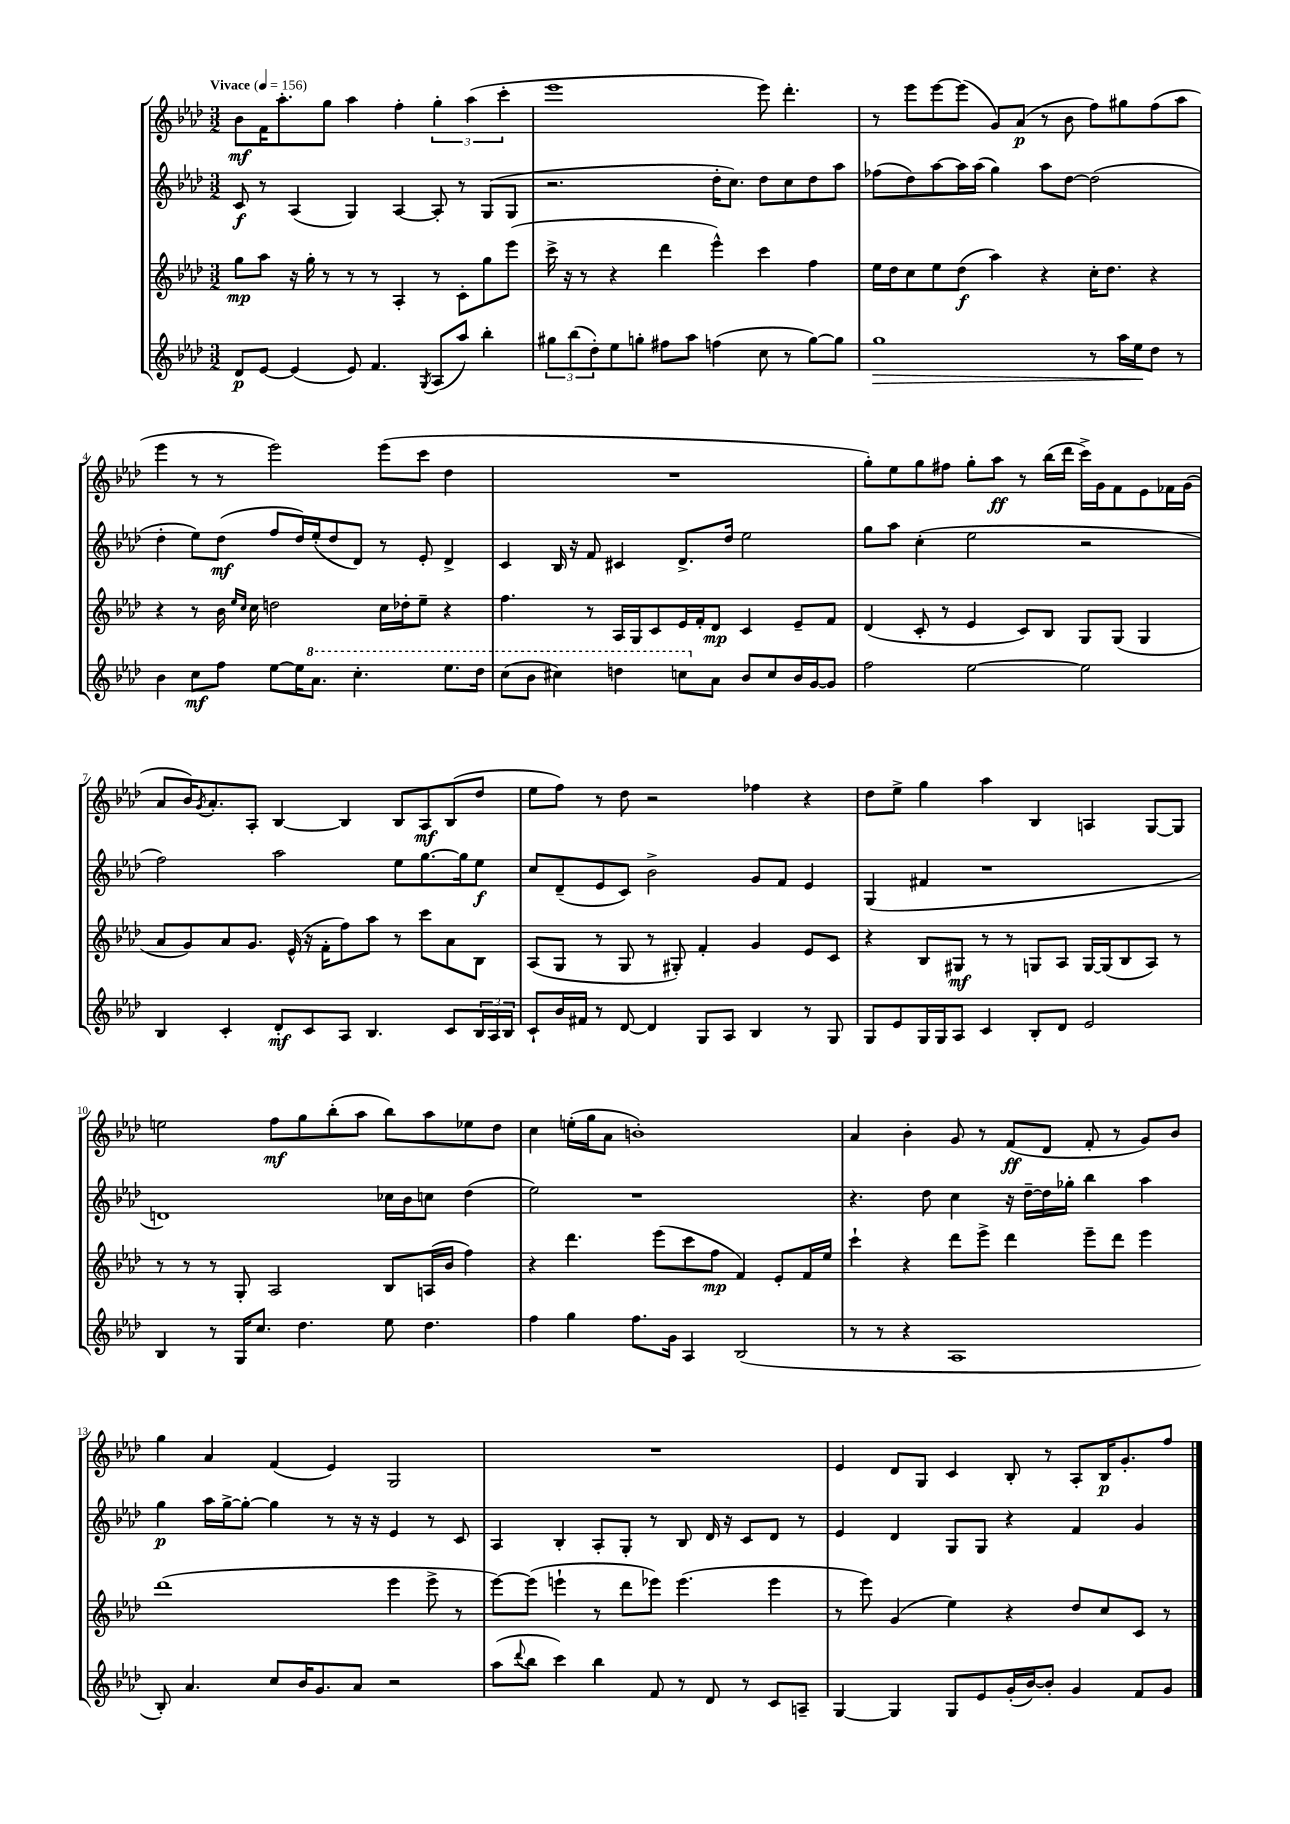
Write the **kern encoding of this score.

**kern	**dynam	**kern	**dynam	**kern	**dynam	**kern	**dynam
*part4	*part4	*part3	*part3	*part2	*part2	*part1	*part1
*staff4	*staff4	*staff3	*staff3	*staff2	*staff2	*staff1	*staff1
*clefG2	*	*clefG2	*	*clefG2	*	*clefG2	*
*k[b-e-a-d-]	*	*k[b-e-a-d-]	*	*k[b-e-a-d-]	*	*k[b-e-a-d-]	*
*M3/2	*	*M3/2	*	*M3/2	*	*M3/2	*
*MM156	*	*MM156	*	*MM156	*	*MM156	*
=1	=1	=1	=1	=1	=1	=1	=1
!	!	!	!	!	!	!LO:TX:a:B:t=Vivace	!
8d-/L	p	8gg\L	mp	8c/	f	8b-\L	mf
[8e-/J	.	8aa-\J	.	8r	.	16f\K	.
.	.	.	.	.	.	8.aa-'\	.
(4e-/]	.	16r	.	(4A-/	.	.	.
.	.	16gg'\	.	.	.	.	.
.	.	8r	.	.	.	8gg\J	.
8e-/)	.	8r	.	4G/)	.	4aa-\	.
4.f/	.	8r	.	.	.	.	.
.	.	4A-'/	.	[4A-/	.	4ff'\	.
8qG/	.	.	.	.	.	.	.
(8A-/L	.	8r	.	8A-'/]	.	6gg'\	.
8aa-/J)	.	8c'\L	.	8r	.	.	.
.	.	.	.	.	.	(6aa-\	.
4bb-'\	.	8gg\	.	(8G/L	.	.	.
.	.	.	.	.	.	6ccc'\	.
.	.	(8eee-\J	.	8G/J	.	.	.
=2	=2	=2	=2	=2	=2	=2	=2
12gg#X\L	.	16ccc^\	.	2.r	.	1eee-	.
.	.	16r	.	.	.	.	.
(12bb-\	.	.	.	.	.	.	.
.	.	8r	.	.	.	.	.
12dd-'\)	.	.	.	.	.	.	.
8ee-\	.	4r	.	.	.	.	.
8ggn'\J	.	.	.	.	.	.	.
8ff#X\L	.	4ddd-\	.	.	.	.	.
8aa-\J	.	.	.	.	.	.	.
(4ffn\	.	4eee-^^\)	.	16dd-'\KL	.	.	.
.	.	.	.	8.cc\J)	.	.	.
8cc\	.	4ccc\	.	8dd-\L	.	8eee-\)	.
8r	.	.	.	8cc\	.	4.ddd-'\	.
[8gg\L)	.	4ff\	.	8dd-\	.	.	.
8gg\J]	.	.	.	8aa-\J	.	.	.
=3	=3	=3	=3	=3	=3	=3	=3
!	!LO:HP:b	!	!	!	!	!	!
1gg	>	16ee-\LL	.	(8ff-X\L	.	8r	.
.	.	16dd-\J	.	.	.	.	.
.	.	8cc\	.	8dd-\)	.	8eee-\L	.
.	.	8ee-\	.	[8aa-\	.	[8eee-\	.
.	.	(8dd-\J	f	16aa-\L]	.	(8eee-\J]	.
.	.	.	.	(16aa-\JJ	.	.	.
.	.	4aa-\)	.	4gg\)	.	8g/L)	.
.	.	.	.	.	.	(8a-/J	p
.	.	4r	.	8aa-\L	.	8r	.
.	.	.	.	[8dd-\J	.	8b-\	.
8r	.	16cc'\KL	.	(2dd-\]	.	8ff\L)	.
.	.	8.dd-\J	.	.	.	.	.
16aa-\LL	.	.	.	.	.	8gg#X\	.
16ee-\J	.	.	.	.	.	.	.
8dd-\J	]	4r	.	.	.	(8ff\	.
8r	.	.	.	.	.	8aa-\J	.
!!LO:LB:g=z
=4	=4	=4	=4	=4	=4	=4	=4
4b-\	.	4r	.	4dd-'\	.	4eee-\	.
8cc\L	mf	8r	.	8ee-\L)	.	8r	.
8ff\J	.	16b-\	.	(8dd-\J	mf	8r	.
.	.	16qqee-/LL	.	.	.	.	.
.	.	16qqcc/JJ	.	.	.	.	.
.	.	16cc\	.	.	.	.	.
[8ee-\L	.	2ddn\	.	8ff/L	.	2eee-\)	.
16ee-\K]	.	.	.	16dd-/L)	.	.	.
*8va	*	*	*	*	*	*	*
8.aa-\J	.	.	.	(16ee-'/J	.	.	.
.	.	.	.	8dd-/	.	.	.
4.ccc'\	.	.	.	8d-/J)	.	.	.
.	.	16cc\LL	.	8r	.	(8eee-\L	.
.	.	16dd-X'\J	.	.	.	.	.
.	.	8ee-~\J	.	8e-'/	.	8ccc\J	.
8.eee-\L	.	4r	.	4d-^/	.	4dd-\	.
16ddd-\Jk	.	.	.	.	.	.	.
=5	=5	=5	=5	=5	=5	=5	=5
(8ccc\L	.	4.ff\	.	4c/	.	1.r	.
8bb-\J	.	.	.	.	.	.	.
4ccc#X\)	.	.	.	16B-/	.	.	.
.	.	.	.	16r	.	.	.
.	.	8r	.	8f/	.	.	.
4dddn\	.	16A-/LL	.	4c#X/	.	.	.
.	.	16G/J	.	.	.	.	.
.	.	8c/	.	.	.	.	.
8cccn\L	.	16e-/L	.	8.d-^/L	.	.	.
.	.	16f'/J	.	.	.	.	.
*X8va	*	*	*	*	*	*	*
8a-\J	.	8d-/J	mp	.	.	.	.
.	.	.	.	16dd-/Jk	.	.	.
8b-/L	.	4c/	.	2ee-\	.	.	.
8cc/	.	.	.	.	.	.	.
16b-/L	.	8e-~/L	.	.	.	.	.
[16g/J	.	.	.	.	.	.	.
8g/J]	.	8f/J	.	.	.	.	.
=6	=6	=6	=6	=6	=6	=6	=6
2ff\	.	(4d-/	.	8gg\L	.	8gg'\L)	.
.	.	.	.	8aa-\J	.	8ee-\	.
.	.	8c'/	.	(4cc'\	.	8gg\	.
.	.	8r	.	.	.	8ff#X\J	.
[2ee-\	.	4e-/	.	2ee-\	.	8gg'\L	.
.	.	.	.	.	.	8aa-\J	ff
.	.	8c/L)	.	.	.	8r	.
.	.	8B-/J	.	.	.	(16bb-\LL	.
.	.	.	.	.	.	16ddd-\JJ	.
2ee-\]	.	8G/L	.	2r	.	16ccc^\LL)	.
.	.	.	.	.	.	16g\J	.
.	.	(8G/J	.	.	.	8f\	.
.	.	4G/	.	.	.	8e-\	.
.	.	.	.	.	.	16f-X\L	.
.	.	.	.	.	.	(16g\JJ	.
!!LO:LB:g=z
=7	=7	=7	=7	=7	=7	=7	=7
4B-/	.	8a-/L	.	2ff\)	.	8a-/L	.
.	.	8g/)	.	.	.	16b-/K)	.
.	.	.	.	.	.	8qg/	.
.	.	.	.	.	.	8.a-'/	.
4c'/	.	8a-/	.	.	.	.	.
.	.	8.g/J	.	.	.	8A-'/J	.
8d-'/L	mf	.	.	2aa-\	.	[4B-/	.
.	.	(16e-^^/	.	.	.	.	.
8c/	.	16r	.	.	.	.	.
.	.	16f'\KL	.	.	.	.	.
8A-/J	.	8ff\)	.	.	.	4B-/]	.
4.B-/	.	8aa-\J	.	.	.	.	.
.	.	8r	.	8ee-\L	.	8B-/L	.
.	.	8ccc\L	.	[8.gg\	.	8A-/	mf
8c/L	.	8a-\	.	.	.	(8B-/	.
.	.	.	.	16gg\k]	.	.	.
24B-/L	.	8B-\J	.	8ee-\J	f	8dd-/J	.
24A-/	.	.	.	.	.	.	.
24B-/JJ	.	.	.	.	.	.	.
=8	=8	=8	=8	=8	=8	=8	=8
8c`/L	.	(8A-/L	.	8cc/L	.	8ee-\L	.
16b-/L	.	8G/J	.	(8d-~/	.	8ff\J)	.
16f#X/JJ	.	.	.	.	.	.	.
8r	.	8r	.	8e-/	.	8r	.
[8d-/	.	8G/	.	8c/J)	.	8dd-\	.
4d-/]	.	8r	.	2b-^\	.	2r	.
.	.	8G#X'/)	.	.	.	.	.
8G/L	.	4f'/	.	.	.	.	.
8A-/J	.	.	.	.	.	.	.
4B-/	.	4g/	.	8g/L	.	4ff-X\	.
.	.	.	.	8f/J	.	.	.
8r	.	8e-/L	.	4e-/	.	4r	.
8G/	.	8c/J	.	.	.	.	.
=9	=9	=9	=9	=9	=9	=9	=9
8G/L	.	4r	.	(4G/	.	8dd-\L	.
8e-/	.	.	.	.	.	8ee-^\J	.
16G/L	.	8B-/L	.	4f#X/	.	4gg\	.
16G/J	.	.	.	.	.	.	.
8A-/J	.	8G#X/J	mf	.	.	.	.
4c/	.	8r	.	1r	.	4aa-\	.
.	.	8r	.	.	.	.	.
8B-'/L	.	8Gn/L	.	.	.	4B-/	.
8d-/J	.	8A-/J	.	.	.	.	.
2e-/	.	[16G/LL	.	.	.	4An/	.
.	.	(16G/J]	.	.	.	.	.
.	.	8B-/	.	.	.	.	.
.	.	8A-/J)	.	.	.	[8G/L	.
.	.	8r	.	.	.	8G/J]	.
!!LO:LB:g=z
=10	=10	=10	=10	=10	=10	=10	=10
4B-/	.	8r	.	1dn)	.	2een\	.
.	.	8r	.	.	.	.	.
8r	.	8r	.	.	.	.	.
16G/KL	.	8G'/	.	.	.	.	.
8.cc/J	.	.	.	.	.	.	.
.	.	2A-/	.	.	.	8ff\L	mf
4.dd-\	.	.	.	.	.	8gg\	.
.	.	.	.	.	.	(8bb-'\	.
.	.	.	.	.	.	8aa-\J	.
8ee-\	.	8B-/L	.	16cc-X\LL	.	8bb-\L)	.
.	.	.	.	16b-\J	.	.	.
4.dd-\	.	(16An/L	.	8ccn\J	.	8aa-\	.
.	.	16b-/JJ	.	.	.	.	.
.	.	4ff\)	.	(4dd-\	.	8ee-X\	.
.	.	.	.	.	.	8dd-\J	.
=11	=11	=11	=11	=11	=11	=11	=11
4ff\	.	4r	.	2ee-\)	.	4cc\	.
4gg\	.	4.ddd-\	.	.	.	(16een'\LL	.
.	.	.	.	.	.	16gg\J	.
.	.	.	.	.	.	8a-\J	.
8.ff\L	.	.	.	1r	.	1bn')	.
.	.	(8eee-\L	.	.	.	.	.
16g\Jk	.	.	.	.	.	.	.
4A-/	.	8ccc\	.	.	.	.	.
.	.	8ff\J	mp	.	.	.	.
(2B-/	.	4f/)	.	.	.	.	.
.	.	8e-'/L	.	.	.	.	.
.	.	16f/L	.	.	.	.	.
.	.	16ee-/JJ	.	.	.	.	.
=12	=12	=12	=12	=12	=12	=12	=12
8r	.	4ccc`\	.	4.r	.	4a-/	.
8r	.	.	.	.	.	.	.
4r	.	4r	.	.	.	4b-'\	.
.	.	.	.	8dd-\	.	.	.
1A-	.	8ddd-\L	.	4cc\	.	8g/	.
.	.	8eee-^\J	.	.	.	8r	.
.	.	4ddd-\	.	16r	.	(8f/L	ff
.	.	.	.	[16dd-~\LL	.	.	.
.	.	.	.	16dd-\]	.	8d-/J	.
.	.	.	.	16gg-X'\JJ	.	.	.
.	.	8eee-~\L	.	4bb-\	.	8f'/	.
.	.	8ddd-\J	.	.	.	8r	.
.	.	4eee-\	.	4aa-\	.	8g/L)	.
.	.	.	.	.	.	8b-/J	.
!!LO:LB:g=z
=13	=13	=13	=13	=13	=13	=13	=13
8B-'/)	.	(1ddd-	.	4gg\	p	4gg\	.
4.a-/	.	.	.	.	.	.	.
.	.	.	.	16aa-\LL	.	4a-/	.
.	.	.	.	[16gg^\J	.	.	.
.	.	.	.	8gg'\J_	.	.	.
8cc/L	.	.	.	4gg\]	.	(4f/	.
16b-/K	.	.	.	.	.	.	.
8.g/	.	.	.	.	.	.	.
.	.	.	.	8r	.	4e-/)	.
8a-/J	.	.	.	16r	.	.	.
.	.	.	.	16r	.	.	.
2r	.	4eee-\	.	4e-/	.	2G/	.
.	.	8eee-^\	.	8r	.	.	.
.	.	8r	.	8c/	.	.	.
=14	=14	=14	=14	=14	=14	=14	=14
(8aa-\L	.	[8eee-\L)	.	4A-/	.	1.r	.
8qqddd-/	.	.	.	.	.	.	.
8bb-\J	.	(8eee-\J]	.	.	.	.	.
4ccc\)	.	4eeen`\	.	4B-'/	.	.	.
4bb-\	.	8r	.	8A-'/L	.	.	.
.	.	8ddd-\L	.	8G'/J	.	.	.
8f/	.	8eee-X\J)	.	8r	.	.	.
8r	.	(4.eee-\	.	8B-/	.	.	.
8d-/	.	.	.	16d-/	.	.	.
.	.	.	.	16r	.	.	.
8r	.	.	.	8c/L	.	.	.
8c/L	.	4eee-\	.	8d-/J	.	.	.
8An~/J	.	.	.	8r	.	.	.
=15	=15	=15	=15	=15	=15	=15	=15
[4G/	.	8r	.	4e-/	.	4e-/	.
.	.	8eee-\)	.	.	.	.	.
4G/]	.	(4g/	.	4d-/	.	8d-/L	.
.	.	.	.	.	.	8G/J	.
8G/L	.	4ee-\)	.	8G/L	.	4c/	.
8e-/	.	.	.	8G/J	.	.	.
(16g'/L	.	4r	.	4r	.	8B-'/	.
[16b-/J)	.	.	.	.	.	.	.
8b-'/J]	.	.	.	.	.	8r	.
4g/	.	8dd-/L	.	4f/	.	8A-'/L	.
.	.	8cc/	.	.	.	16B-/K	p
.	.	.	.	.	.	8.g'/	.
8f/L	.	8c/J	.	4g/	.	.	.
8g/J	.	8r	.	.	.	8ff/J	.
==	==	==	==	==	==	==	==
*-	*-	*-	*-	*-	*-	*-	*-
